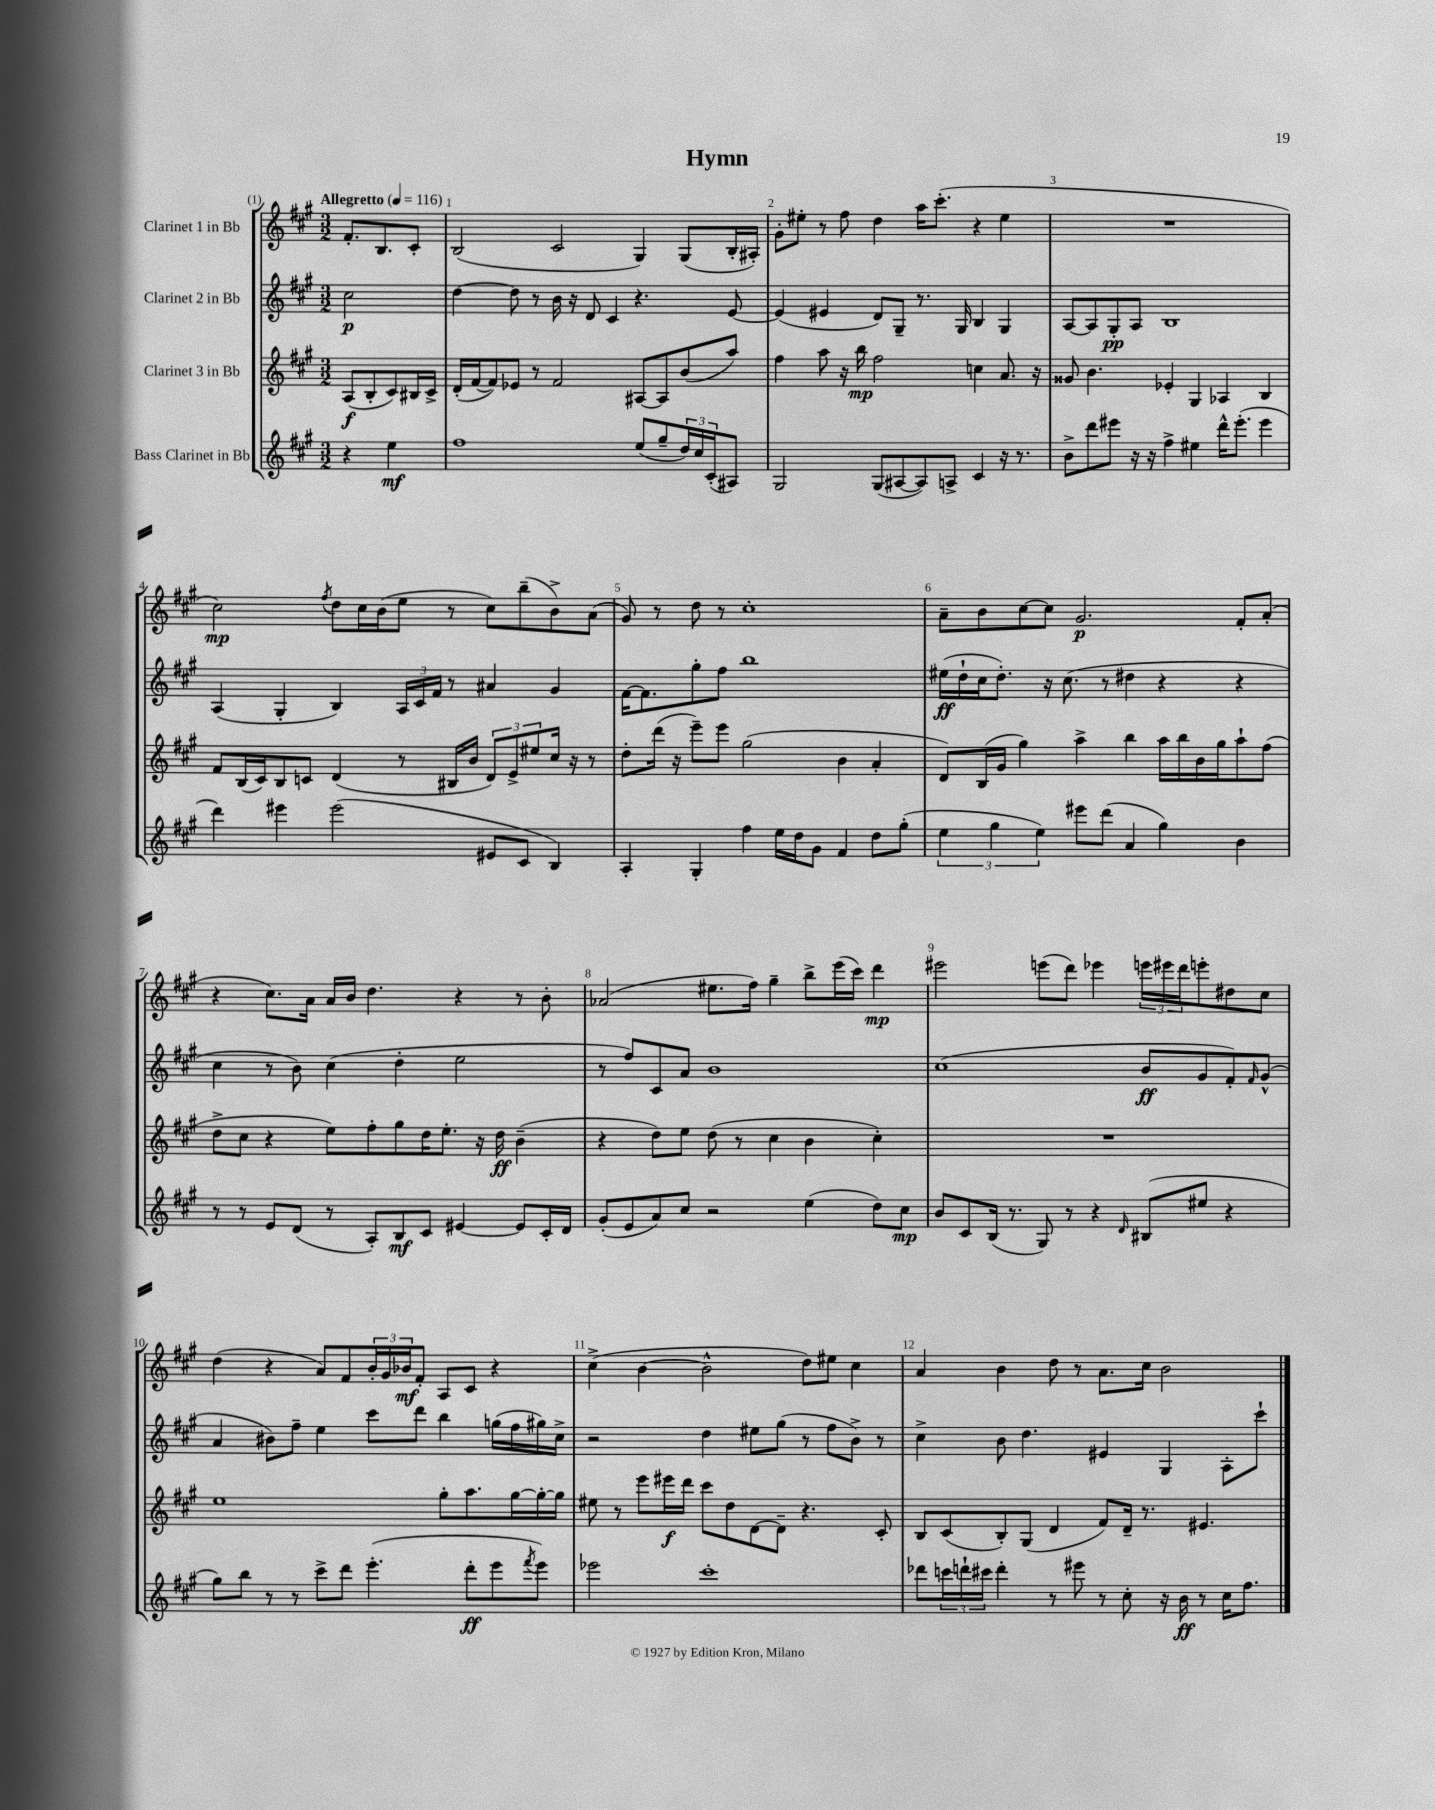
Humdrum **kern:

**kern	**dynam	**kern	**dynam	**kern	**dynam	**kern	**dynam
*part4	*part4	*part3	*part3	*part2	*part2	*part1	*part1
*staff4	*staff4	*staff3	*staff3	*staff2	*staff2	*staff1	*staff1
*I"Bass Clarinet in Bb	*	*I"Clarinet 3 in Bb	*	*I"Clarinet 2 in Bb	*	*I"Clarinet 1 in Bb	*
*clefG2	*	*clefG2	*	*clefG2	*	*clefG2	*
*k[f#c#g#]	*	*k[f#c#g#]	*	*k[f#c#g#]	*	*k[f#c#g#]	*
*M3/2	*	*M3/2	*	*M3/2	*	*M3/2	*
*MM116	*	*MM116	*	*MM116	*	*MM116	*
=	=	=	=	=	=	=	=
!	!	!	!	!	!	!LO:TX:a:B:t=Allegretto	!
4r	.	(8A/L	f	2cc#\	p	8.f#'/L	.
.	.	8B'/	.	.	.	.	.
.	.	.	.	.	.	8.B/	.
4ee\	mf	8c#/)	.	.	.	.	.
.	.	16B#X/L	.	.	.	8c#'/J	.
.	.	16c#^/JJ	.	.	.	.	.
=1	=1	=1	=1	=1	=1	=1	=1
1ff#	.	(16d'/LL	.	[4dd\	.	(2B/	.
.	.	[16f#/J	.	.	.	.	.
.	.	8f#/])	.	.	.	.	.
.	.	8e-X/J	.	8dd\]	.	.	.
.	.	8r	.	8r	.	.	.
.	.	2f#/	.	16b\	.	2c#/	.
.	.	.	.	16r	.	.	.
.	.	.	.	8d/	.	.	.
.	.	.	.	4c#/	.	.	.
(8ee/L	.	[8A#X/L	.	4.r	.	4G#/)	.
8gg#~/	.	8A#/]	.	.	.	.	.
24dd/L)	.	(8b/	.	.	.	(8G#/L	.
24cc#/	.	.	.	.	.	.	.
(24c#'/J	.	.	.	.	.	.	.
8A#X/J)	.	8aa/J)	.	[8e/	.	16B'/L	.
.	.	.	.	.	.	16A#X'/JJ)	.
=2	=2	=2	=2	=2	=2	=2	=2
2G#/	.	4ff#\	.	(4e/]	.	8g#'\L	.
.	.	.	.	.	.	8ee#X'\J	.
.	.	8aa\	.	4e#X/	.	8r	.
.	.	16r	.	.	.	8ff#\	.
.	.	16bb\	mp	.	.	.	.
(8G#/L	.	2ff#\	.	8d/L)	.	4dd\	.
[8A#X/	.	.	.	8G#~/J	.	.	.
8A#/])	.	.	.	8.r	.	16aa\KL	.
.	.	.	.	.	.	(8.ccc#'\J	.
8An^/J	.	.	.	.	.	.	.
.	.	.	.	16G#/	.	.	.
4c#/	.	4ccn\	.	4B/	.	4r	.
16r	.	8.a/	.	4G#/	.	4ee#\	.
8.r	.	.	.	.	.	.	.
.	.	16r	.	.	.	.	.
=3	=3	=3	=3	=3	=3	=3	=3
8b^\L	.	8g##X/	.	[8A/L	.	1.r	.
8ddd\	.	4.b\	.	8A/]	.	.	.
8eee#X\J	.	.	.	8G#'/	pp	.	.
16r	.	.	.	8A/J	.	.	.
16r	.	.	.	.	.	.	.
4ff#^\	.	4e-X'/	.	1B	.	.	.
4ee#X\	.	4G#/	.	.	.	.	.
16ddd^^\KL	.	4A-X/	.	.	.	.	.
(8.eee#'\J	.	.	.	.	.	.	.
4eee#\	.	4B/	.	.	.	.	.
!!LO:LB:g=z
=4	=4	=4	=4	=4	=4	=4	=4
4ddd\)	.	8f#/L	.	(4A/	.	2cc#\)	mp
.	.	(16B/L	.	.	.	.	.
.	.	16c#/J)	.	.	.	.	.
4eee#X\	.	8B/	.	4G#'/	.	.	.
.	.	8cn/J	.	.	.	.	.
.	.	.	.	.	.	8qff#/	.
(2eee#\	.	(4d/	.	4B/)	.	8dd\L	.
.	.	.	.	.	.	16cc#\L	.
.	.	.	.	.	.	(16b\J	.
.	.	8r	.	24A/LL	.	8ee\J	.
.	.	.	.	24c#/	.	.	.
.	.	.	.	24f#/JJ	.	.	.
.	.	16B#X/LL	.	8r	.	8r	.
.	.	16b/JJ	.	.	.	.	.
8e#X/L	.	12d/L)	.	4a#X/	.	8cc#\L)	.
.	.	12e^/	.	.	.	.	.
8c#/J	.	.	.	.	.	(8bb~\	.
.	.	12ee#X/	.	.	.	.	.
4B/)	.	16cc#/Jk	.	4g#/	.	8b^\)	.
.	.	16r	.	.	.	.	.
.	.	8r	.	.	.	(8a\J	.
=5	=5	=5	=5	=5	=5	=5	=5
4A'/	.	8dd'\L	.	[16f#\KL	.	8g#/)	.
.	.	.	.	8.f#\]	.	.	.
.	.	(16ddd\Jk	.	.	.	8r	.
.	.	16r	.	.	.	.	.
4G#'/	.	8eee~\L)	.	8gg#'\	.	8dd\	.
.	.	8eee\J	.	8ff#\J	.	8r	.
4ff#\	.	(2gg#\	.	1bb	.	1cc#'	.
16ee\LL	.	.	.	.	.	.	.
16dd\J	.	.	.	.	.	.	.
8g#\J	.	.	.	.	.	.	.
4f#/	.	4b\	.	.	.	.	.
8dd\L	.	4a'/	.	.	.	.	.
(8gg#'\J	.	.	.	.	.	.	.
=6	=6	=6	=6	=6	=6	=6	=6
6ee\	.	8d/L)	.	(16ee#X\LL	ff	8a~\L	.
.	.	.	.	16dd`\	.	.	.
.	.	(16B/L	.	16cc#\J	.	8b\	.
6gg#\	.	.	.	.	.	.	.
.	.	16g#/JJ	.	8.dd'\J)	.	.	.
.	.	4gg#\)	.	.	.	[8cc#\	.
6ee\)	.	.	.	.	.	.	.
.	.	.	.	16r	.	8cc#\J]	.
.	.	.	.	(8.cc#\	.	.	.
8eee#X\L	.	4aa^\	.	.	.	2.g#/	p
(8ddd\J	.	.	.	8r	.	.	.
4a/	.	4bb\	.	4dd#X\	.	.	.
4gg#\)	.	16aa\LL	.	4r	.	.	.
.	.	16bb\	.	.	.	.	.
.	.	16b\	.	.	.	.	.
.	.	16gg#\J	.	.	.	.	.
4b\	.	8aa`\	.	4r	.	8f#'/L	.
.	.	(8ff#\J	.	.	.	(8a'/J	.
!!LO:LB:g=z
=7	=7	=7	=7	=7	=7	=7	=7
8r	.	8dd^\L	.	4cc#\	.	4r	.
8r	.	8cc#\J	.	.	.	.	.
8e/L	.	4r	.	8r	.	8.cc#\L)	.
(8d/J	.	.	.	8b\)	.	.	.
.	.	.	.	.	.	16a\Jk	.
8r	.	8ee\L)	.	(4cc#\	.	16a/LL	.
.	.	.	.	.	.	16b/JJ	.
8A'/L)	.	8ff#'\	.	.	.	4.dd\	.
8B/	mf	8gg#\	.	4dd'\	.	.	.
8c#/J	.	16dd\K	.	.	.	.	.
.	.	8.ee'\J	.	.	.	.	.
[4e#X/	.	.	.	2ee\	.	4r	.
.	.	16r	.	.	.	.	.
.	.	16dd\	ff	.	.	.	.
8e#/L]	.	(4b~\	.	.	.	8r	.
16c#'/L	.	.	.	.	.	8b'\	.
16d/JJ	.	.	.	.	.	.	.
=8	=8	=8	=8	=8	=8	=8	=8
(8g#'/L	.	4r	.	8r	.	(2a-X/	.
8e/	.	.	.	8ff#/L)	.	.	.
8a/)	.	8dd\L)	.	8c#/	.	.	.
8cc#/J	.	8ee\J	.	8a/J	.	.	.
2r	.	(8dd\	.	1b	.	8.ee#X\L	.
.	.	8r	.	.	.	.	.
.	.	.	.	.	.	16ff#\Jk)	.
.	.	4cc#\	.	.	.	4gg#~\	.
(4ee\	.	4b\	.	.	.	8bb^\L	.
.	.	.	.	.	.	(16eee\L	.
.	.	.	.	.	.	16ccc#\JJ)	.
8dd\L)	.	4cc#'\)	.	.	.	4ddd\	mp
8cc#\J	mp	.	.	.	.	.	.
=9	=9	=9	=9	=9	=9	=9	=9
8b/L	.	1.r	.	(1cc#	.	2eee#X\	.
8c#/	.	.	.	.	.	.	.
(16B/Jk	.	.	.	.	.	.	.
8.r	.	.	.	.	.	.	.
8G#/)	.	.	.	.	.	(8eeen\L	.
8r	.	.	.	.	.	8ddd\J)	.
4r	.	.	.	.	.	4eee-X\	.
16qqd/	.	.	.	.	.	.	.
(8B#X/L	.	.	.	8b/L	ff	24eeen\LL	.
.	.	.	.	.	.	24eee#X\	.
.	.	.	.	.	.	24ddd\J	.
8ee#X/J	.	.	.	8g#/	.	8eeen'\	.
4r	.	.	.	8f#'/)	.	8dd#X\	.
.	.	.	.	16qqf#/	.	.	.
.	.	.	.	(8g#^^/J	.	8cc#\J	.
!!LO:LB:g=z
=10	=10	=10	=10	=10	=10	=10	=10
8gg#\L)	.	1ee	.	4a/	.	(4dd\	.
8bb\J	.	.	.	.	.	.	.
8r	.	.	.	8b#X\L)	.	4r	.
8r	.	.	.	8ff#~\J	.	.	.
8ccc#^\L	.	.	.	4ee\	.	8a/L)	.
8ddd\J	.	.	.	.	.	8f#/	.
(4.eee'\	.	.	.	8ccc#\L	.	24b'/L	.
.	.	.	.	.	.	24g#/	.
.	.	.	.	.	.	24b-X/J	mf
.	.	.	.	8ddd\J	.	8f#'/J	.
.	.	8gg#'\L	.	4bb\	.	8A/L	.
8ddd'\L	ff	8.aa\	.	.	.	8c#/J	.
8eee\	.	.	.	(16ggn\LL	.	4r	.
.	.	[16gg#\L	.	16ff#\	.	.	.
8qfff#/	.	.	.	.	.	.	.
8eee\J)	.	16gg#'\_	.	16gg#X\)	.	.	.
.	.	16gg#\JJ]	.	16cc#^\JJ	.	.	.
=11	=11	=11	=11	=11	=11	=11	=11
2eee-X\	.	8ee#X\	.	2r	.	(4cc#^\	.
.	.	8r	.	.	.	.	.
.	.	8eee\L	.	.	.	[4b\	.
.	.	16eee#X\L	f	.	.	.	.
.	.	16ddd\JJ	.	.	.	.	.
1ccc#'	.	8ccc#\L	.	4dd\	.	2b^^\]	.
.	.	8dd\	.	.	.	.	.
.	.	[8d\	.	8ee#X\L	.	.	.
.	.	8d~\J]	.	(8gg#\J	.	.	.
.	.	4.r	.	8r	.	8dd\L)	.
.	.	.	.	8ff#\L	.	8ee#X\J	.
.	.	.	.	8b^\J)	.	4cc#\	.
.	.	8c#'/	.	8r	.	.	.
=12	=12	=12	=12	=12	=12	=12	=12
8ddd-X\L	.	8B/L	.	4cc#^\	.	4a/	.
24cccn\L	.	(8c#/	.	.	.	.	.
24dddn`\	.	.	.	.	.	.	.
24ccc#X\JJ	.	.	.	.	.	.	.
4ddd'\	.	8B'/)	.	8b\	.	4b\	.
.	.	(8G#/J	.	4.dd\	.	.	.
8r	.	4d/	.	.	.	8dd\	.
8eee#X\	.	.	.	.	.	8r	.
8r	.	8f#/L)	.	4e#X/	.	8.a\L	.
8cc#'\	.	16d~/Jk	.	.	.	.	.
.	.	8.r	.	.	.	16cc#\Jk	.
16r	.	.	.	4G#/	.	2b\	.
16b\	ff	.	.	.	.	.	.
8r	.	4.e#X/	.	.	.	.	.
16cc#\KL	.	.	.	8A'\L	.	.	.
8.ff#\J	.	.	.	.	.	.	.
.	.	.	.	8ccc#`\J	.	.	.
==	==	==	==	==	==	==	==
*-	*-	*-	*-	*-	*-	*-	*-
